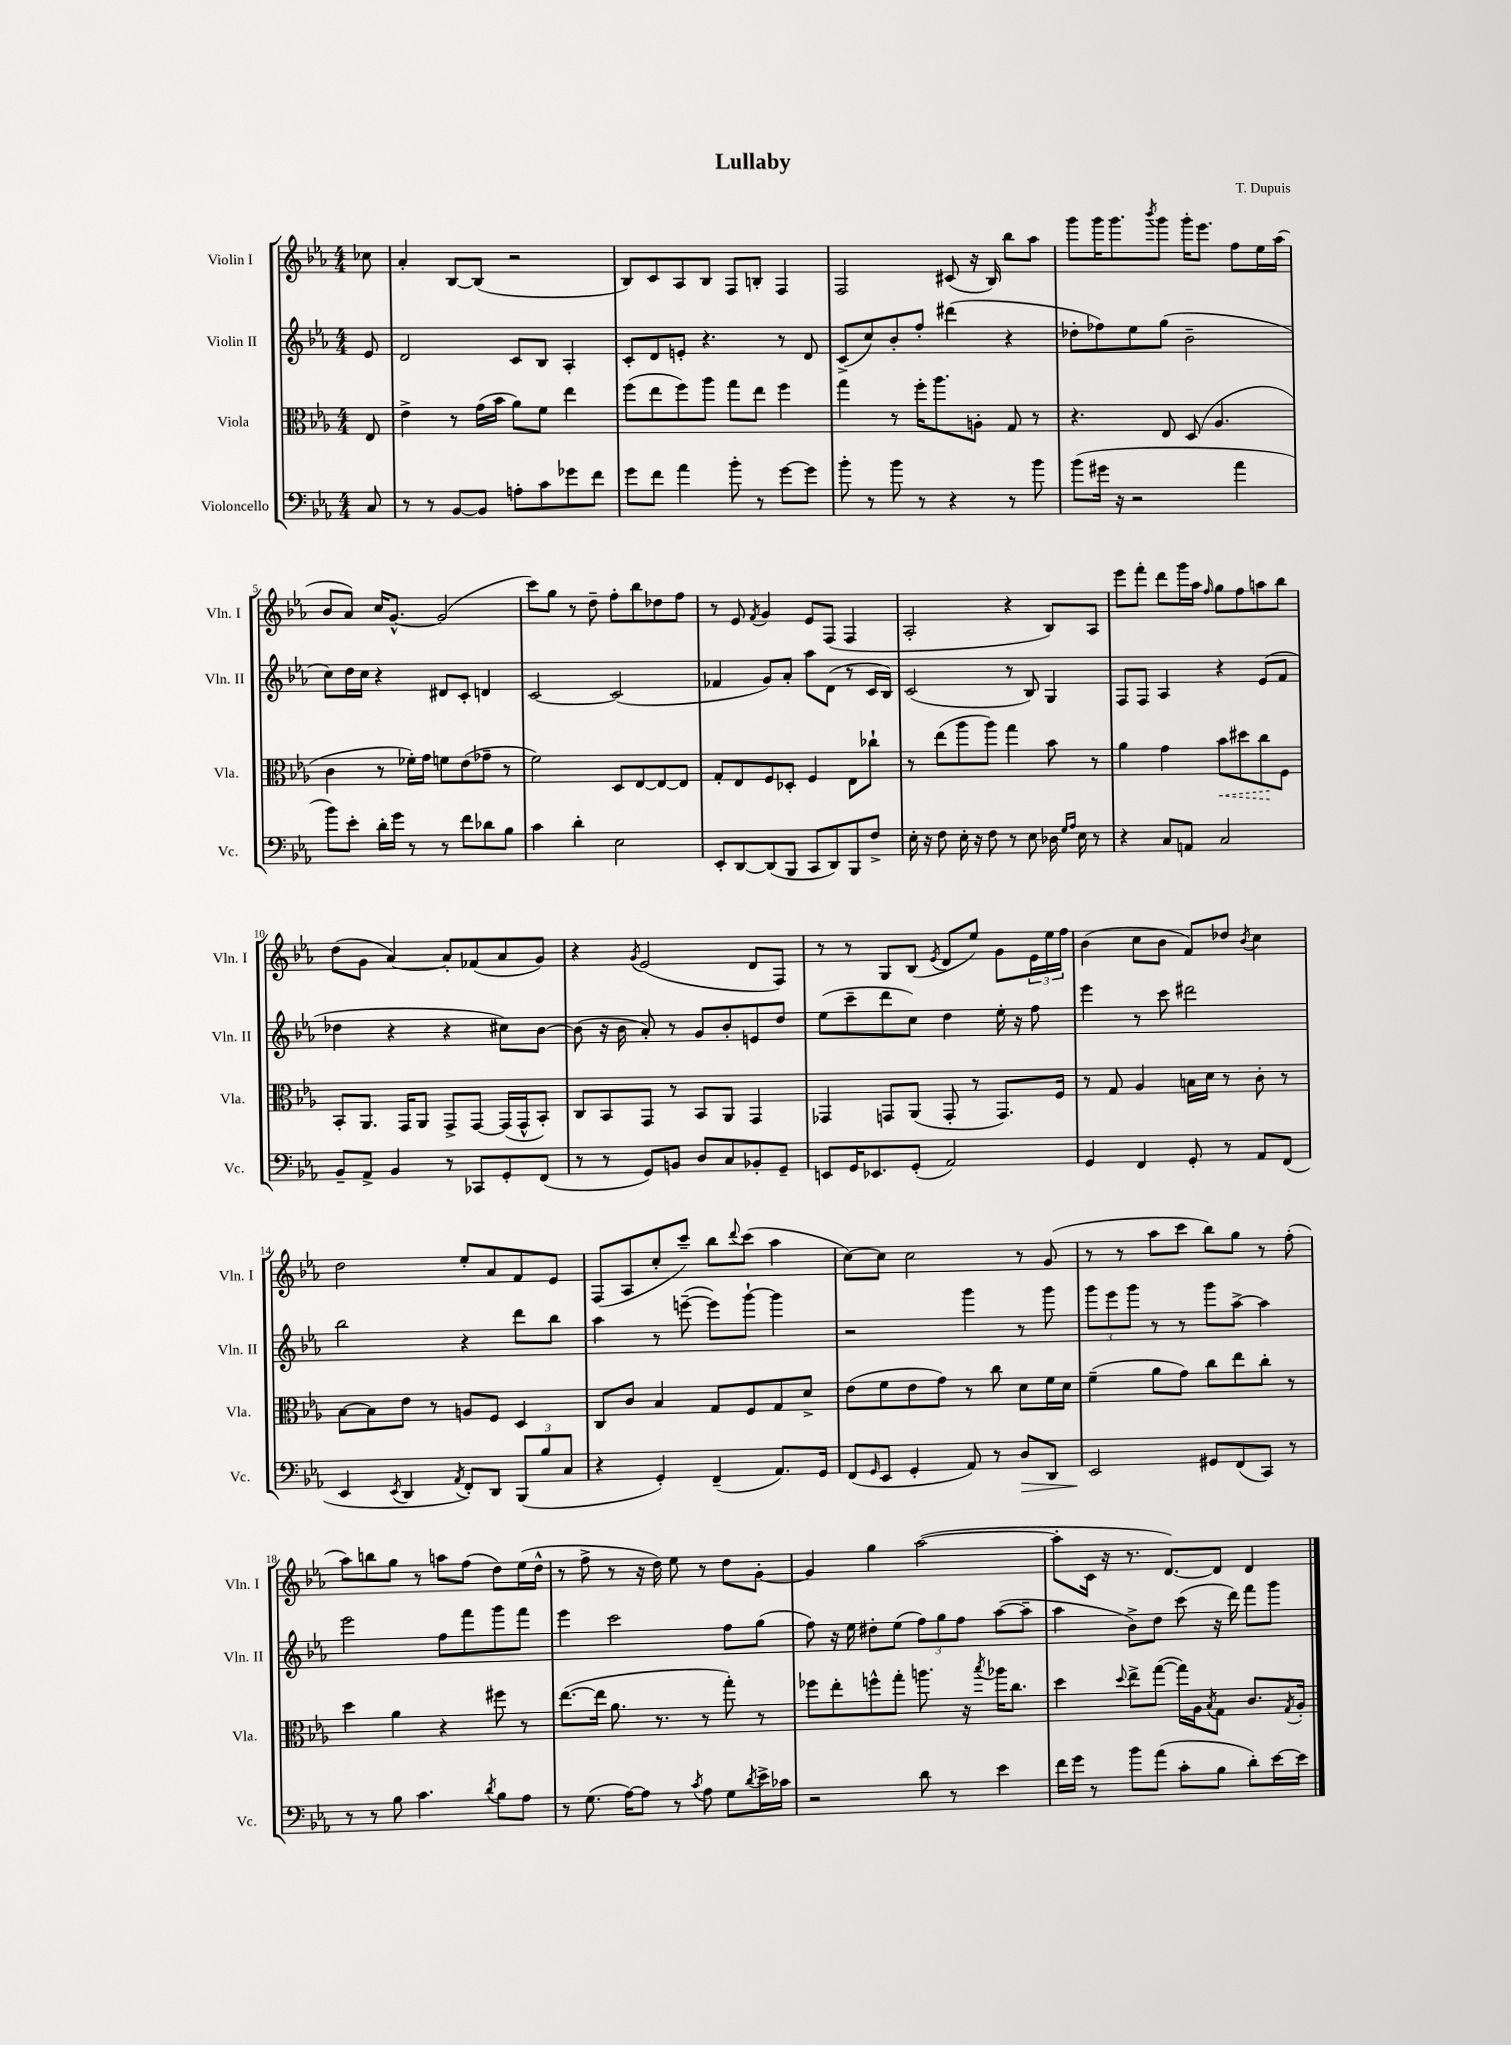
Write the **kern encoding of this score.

**kern	**kern	**kern	**kern
*staff4	*staff3	*staff2	*staff1
*clefF4	*clefC3	*clefG2	*clefG2
*k[b-e-a-]	*k[b-e-a-]	*k[b-e-a-]	*k[b-e-a-]
*M4/4	*M4/4	*M4/4	*M4/4
8C	8E-	8e-	8cc-
=	=	=	=
8r	4e-^	2d	4a-'
8r	.	.	.
[8BB-	8r	.	[8B-
8BB-]	(16g	.	(8B-]
.	16b-	.	.
8A'	8a-)	8c	2r
8c	8f	8B-	.
8g-	4ee-	4A-'	.
8f	.	.	.
=	=	=	=
8g	(8ff	8c'	8B-)
8f	8ee-	8d	8c
4a-	8ff)	8e'	8A-
.	8aa-	4.r	8B-
8b-'	8gg	.	8F
8r	8ee-	.	8B'
[8g	4ff	8r	4F
8g]	.	8d	.
=	=	=	=
8b-'	4gg	(8c^	2F
8r	.	8cc)	.
8b-	8r	8b-'	.
8r	16ff'	8ff'	.
.	8.aa-	.	.
4r	.	(4ddd#	(8c#
.	8A'	.	16r
.	.	.	16B-)
8r	8G	4r	8bb-
8b-	8r	.	8aa-
=	=	=	=
(8b-	4.r	8dd-'	8ggg
16g#	.	8ff-)	16ggg
16r	.	.	8.ggg
2r	.	8ee-	.
.	.	.	8qbbb-
.	8E-	(8gg	8ggg
.	(8D	2b-~	16ggg'
.	.	.	8.eee-
.	4.A-	.	.
4a-	.	.	8ff
.	.	.	16ee-
.	.	.	(16aa-
=	=	=	=
8b-)	4c	8cc)	8b-
8e-'	.	16dd	8a-)
.	.	16cc	.
16d'	8r	4r	16cc
16g	.	.	[8.g^^
8r	16f-')	.	.
.	16g	.	.
8r	8f	8d#	(2g]
8f	(8e-	8c'	.
8d-	8g-~	4d	.
8B-	8r	.	.
=	=	=	=
4c	2f)	[2c	8ccc)
.	.	.	8gg
4d'	.	.	8r
.	.	.	8dd~
2E-	8D	(2c]	8ff'
.	[8E-	.	8bb-
.	8E-_	.	8dd-
.	8E-]	.	8ff
=	=	=	=
8EE-'	8G'	4f-	8r
[8DD	8E-	.	8e-
.	.	.	8qf
(8DD]	8F	8g)	4g
8BBB-	8D-'	8a-'	.
8CC	4F	8aa-	8e-
8DD)	.	(8d	(8F
8BBB-	8E-	8r	4F
8F^	8cc-`	16c	.
.	.	16B-)	.
=	=	=	=
16E-'	8r	(2c	2A-'
16r	.	.	.
8F	(8ee-	.	.
16E-'	8aa-	.	.
16r	.	.	.
8F	8aa-)	.	.
8r	4gg	8r	4r
8E-	.	8B-)	.
16D-	8b-	4G	8B-)
16qqG	.	.	.
16qqA-	.	.	.
16E-	.	.	.
8r	8r	.	8A-
=	=	=	=
4r	4a-	8F	8eee-
.	.	8F	8fff'
8C	4g	4A-	8ddd
8AA	.	.	16ggg
.	.	.	16aa-
.	.	.	16qqff
2C	8b-	4r	8gg
.	8dd#	.	8ff
.	8cc	(8e-	8aa
.	8F	8f	8bb-
=	=	=	=
8BB-~	8BB-'	4dd-	(8dd
8AA-^	8.AA-	.	8g
4BB-	.	4r	[4a-)
.	16GG	.	.
.	8AA-	.	.
8r	8GG^	4r	8a-']
8CC-	[8GG	.	(8f-
8GG'	(16GG]	8cc#)	8a-
.	16GG^^	.	.
(8FF	8BB-')	[8b-	8g)
=	=	=	=
8r	8C	(8b-]	4r
8r	8BB-	16r	.
.	.	16b-	.
.	.	.	8qg
8GG)	8GG	8a-')	(2e-
8BB	8r	8r	.
8D	8BB-	8g	.
8C	8AA-	8b-'	.
8BB-'	4GG	8e	8d
8GG~	.	8dd	8F)
=	=	=	=
8EE	4GG-	(8ee-	8r
16GG	.	8ccc~	8r
8.EE-	.	.	.
.	8GG	8ddd	8G
(8GG'	(8AA-	8cc)	(8B-
.	.	.	8qe-
2AA-)	8GG'	4dd	8d
.	8r	.	8ee-)
.	8.GG)	16ee-'	8g
.	.	16r	.
.	.	8ff	24e-
.	.	.	24ee-
.	16F	.	.
.	.	.	24ff
=	=	=	=
4GG	8r	4eee-	(4b-
.	8G	.	.
4FF	4A-	8r	8cc
.	.	8ccc	8b-
8GG'	16B	2ddd#	8f)
.	16d	.	.
8r	8r	.	8dd-
.	.	.	8qb-
8AA-	8c'	.	4cc
(8FF	8r	.	.
=	=	=	=
4EE-	[8B-	2bb-	2dd
.	8B-]	.	.
8qEE-	.	.	.
4DD	8e-	.	.
.	8r	.	.
8qAA-	.	.	.
8FF')	8A	4r	8ee-'
8DD	8F	.	8a-
(12BBB-	4D	8ddd	8f
12B-	.	.	.
.	.	8bb-	8e-
12C	.	.	.
=	=	=	=
4r	8C	4aa-	(8F
.	8c	.	8A-
4GG')	4B-	8r	8cc'
.	.	([8eee~	8ccc~)
(4FF~	8G	8eee])	8bb-
.	.	.	8qqddd
.	8F	[8ggg`	(8ccc
8.AA-)	8G	4ggg]	4aa-
.	8d^	.	.
16GG	.	.	.
=	=	=	=
(8FF	(8e-	2r	[8cc)
16qqGG	.	.	.
8EE-	8f	.	8cc]
4GG'	8e-	.	2cc
.	8g)	.	.
8AA-)	8r	4ggg	.
8r	8cc	.	.
8D	8d	8r	8r
8DD	16f	8ggg	(8g
.	16d	.	.
=	=	=	=
2EE-	(4f~	12ggg	8r
.	.	12eee-	.
.	.	.	8r
.	.	12ggg	.
.	8a-	8r	8aa-
.	8g)	8r	8ccc
8GG#	8cc	8ggg	8bb-)
(8FF	8ee-	[8aa-^	8gg
8CC)	8cc'	4aa-]	8r
8r	8r	.	(8ff'
=	=	=	=
8r	4dd	2eee-	8aa-)
8r	.	.	8bb
8B-	4a-	.	8gg
4.c	.	.	8r
.	4r	8ff	8aa
.	.	8fff	(8ff
8qd	.	.	.
8B-	8ff#	8ggg	8dd)
8A-	8r	8fff	(16ee-
.	.	.	16dd^^
=	=	=	=
8r	([8.ee-	4eee-	8r
(8.G	.	.	8ff^
.	16ee-]	.	.
.	8.a-	2ccc	8r
[16A-)	.	.	.
8A-]	.	.	16r
.	8.r	.	16dd)
8r	.	.	8ee-
8qc	.	.	.
8A-	8r	.	8r
8G	8gg')	8ff	8dd
8qd	.	.	.
16e-^	8r	(8gg	[8g'
16c-	.	.	.
=	=	=	=
2r	8ff-	8ff)	4g]
.	8ee-'	16r	.
.	.	16ee-	.
.	8ff^^	8dd#'	4gg
.	8gg'	(8ee-	.
8d	8.aa	12ff)	([2aa-
.	.	12gg	.
8r	.	.	.
.	.	12ff	.
.	16r	.	.
.	8qbb-	.	.
4e-	16aa-	([8aa-	.
.	8.cc	.	.
.	.	8aa-~]	.
=	=	=	=
16f	4dd	4aa-	8aa-']
16g	.	.	.
8r	.	.	16c
.	.	.	16r
.	8qqdd	.	.
8b-	8ee-^	8b-^)	8.r
(8a-	([8gg	8dd	.
.	.	.	[8.d)
8c'	16gg])	(8ccc	.
.	16A-	.	.
.	8qB-	.	.
8B-	8G	16r	8d]
.	.	16ddd)	.
8d')	8.c	8fff	4d
[16e-	.	8ggg	.
.	8qG	.	.
16e-]	16A-'	.	.
==	==	==	==
*-	*-	*-	*-
